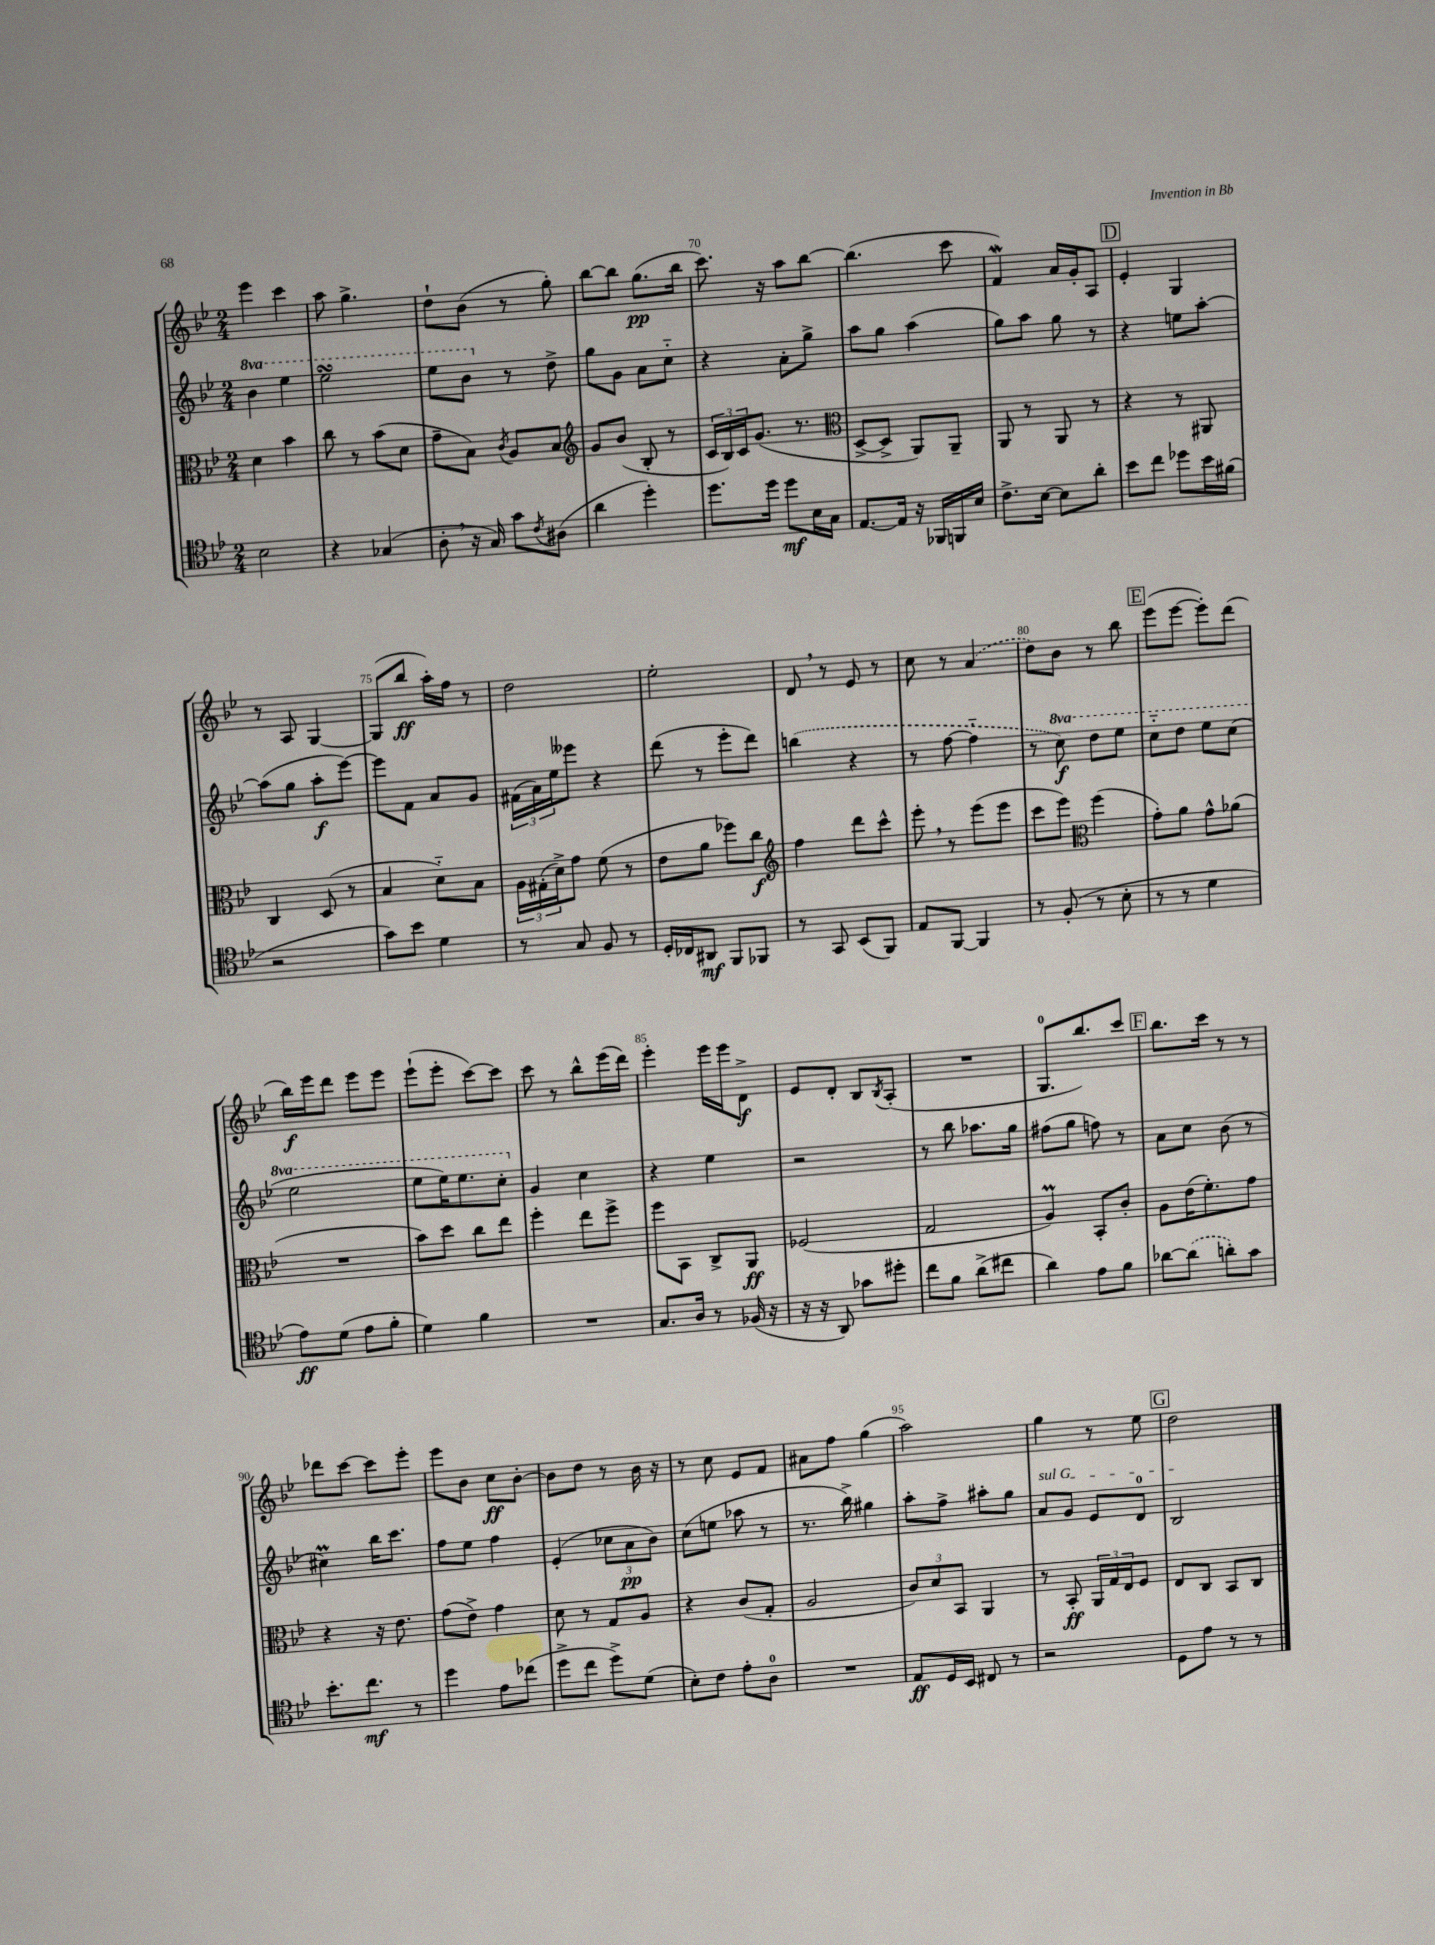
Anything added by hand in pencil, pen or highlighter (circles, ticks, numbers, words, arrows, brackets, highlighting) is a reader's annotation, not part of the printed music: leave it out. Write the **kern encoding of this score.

**kern	**dynam	**kern	**dynam	**kern	**dynam	**kern	**dynam
*part4	*part4	*part3	*part3	*part2	*part2	*part1	*part1
*staff4	*staff4	*staff3	*staff3	*staff2	*staff2	*staff1	*staff1
*clefC4	*	*clefC3	*	*clefG2	*	*clefG2	*
*k[b-e-]	*	*k[b-e-]	*	*k[b-e-]	*	*k[b-e-]	*
*M2/4	*	*M2/4	*	*M2/4	*	*M2/4	*
*	*	*	*	*8va	*	*	*
=66	=66	=66	=66	=66	=66	=66	=66
2B-\	.	4d\	.	4bb-\	.	4eee-\	.
.	.	4b-\	.	4eee-\	.	4ccc\	.
=67	=67	=67	=67	=67	=67	=67	=67
4r	.	8cc\	.	2eee-sSSs\	.	8aa\	.
.	.	8r	.	.	.	4.gg^\	.
(4G-X/	.	(8b-\L	.	.	.	.	.
.	.	8d\J	.	.	.	.	.
=68	=68	=68	=68	=68	=68	=68	=68
8A',\	.	8g~\L	.	8eee-\L	.	8dd`\L	.
16r	.	8B-\J)	.	8bb-\J	.	(8b-\J	.
16G/)	.	.	.	.	.	.	.
.	.	8qc/	.	.	.	.	.
*	*	*	*	*X8va	*	*	*
8g\L	.	8A/L	.	8r	.	8r	.
8qc/	.	.	.	.	.	.	.
(8A#X\J	.	8B-/J	.	8dd^\	.	8gg'\)	.
=69	=69	=69	=69	=69	=69	=69	=69
*	*	*clefG2	*	*	*	*	*
4a\	.	8g/L	.	8gg\L	.	[8bb-\L	.
.	.	(8b-/J	.	8g\J	.	8bb-\J]	.
4dd'\)	.	8B-'/	.	8a\L	.	(8.gg\L	pp
.	.	8r	.	8cc\J	.	.	.
.	.	.	.	.	.	16bb-\Jk	.
=70	=70	=70	=70	=70	=70	=70	=70
8.dd\L	.	24c/LL	.	4r	.	8.ccc\)	.
.	.	24B-/)	.	.	.	.	.
.	.	24c/J	.	.	.	.	.
.	.	(8.g/J	.	.	.	.	.
16dd\Jk	.	.	.	.	.	16r	.
8dd\L	mf	.	.	8a'\L	.	8aa\L	.
.	.	8.r	.	.	.	.	.
16B-\L	.	.	.	8gg^\J	.	[8bb-\J	.
16G\JJ	.	.	.	.	.	.	.
=71	=71	=71	=71	=71	=71	=71	=71
*	*	*clefC3	*	*	*	*	*
[8.E-/L	.	[8D^/L	.	8aa\L	.	(4.bb-\]	.
.	.	8D^/J]	.	8gg\J	.	.	.
16E-/Jk]	.	.	.	.	.	.	.
16r	.	8AA/L)	.	(4aa\	.	.	.
16FF-X/LL	.	.	.	.	.	.	.
16FFn/	.	8AA~/J	.	.	.	8ccc\	.
16B-/JJ	.	.	.	.	.	.	.
=72	=72	=72	=72	=72	=72	=72	=72
8.c^\L	.	8AA/	.	8gg\L)	.	4fW/)	.
.	.	8r	.	8aa\J	.	.	.
[16B-\Jk	.	.	.	.	.	.	.
8B-\L]	.	8AA/	.	8gg\	.	16a/LL	.
.	.	.	.	.	.	16g'/J	.
8a'\J	.	8r	.	8r	.	8A/J	.
!!LO:REH:place=s1:t=D
=73	=73	=73	=73	=73	=73	=73	=73
8b-\L	.	4r	.	4r	.	4e-'/	.
8cc\J	.	.	.	.	.	.	.
8dd-X\L	.	8r	.	8een\L	.	4G/	.
16b-\L	.	8AA#X/	.	[8aa'\J	.	.	.
(16f#X\JJ	.	.	.	.	.	.	.
!!LO:LB:g=z
=74	=74	=74	=74	=74	=74	=74	=74
2r	.	4C/	.	(8aa\L]	.	8r	.
.	.	.	.	8gg\J	.	8A/	.
.	.	(8D/	.	8aa'\L	f	[4G/	.
.	.	8r	.	[8eee-\J)	.	.	.
=75	=75	=75	=75	=75	=75	=75	=75
8g\L)	.	4B-/	.	8eee-\L]	.	(8G/L]	.
8b-\J	.	.	.	8f\J	.	8bb-/J	ff
4d\	.	8d\L)	.	8a/L	.	16aa'\LL)	.
.	.	.	.	.	.	16ff\JJ	.
.	.	8B-\J	.	8g/J	.	8r	.
=76	=76	=76	=76	=76	=76	=76	=76
8r	.	24A\LL	.	(24f#X\LL	.	2dd\	.
.	.	(24G#X'\	.	24a\)	.	.	.
.	.	24d^\J)	.	24ee-\J	.	.	.
8G/	.	8g\J	.	8eee--X\J	.	.	.
8F/	.	(8f\	.	4r	.	.	.
8r	.	8r	.	.	.	.	.
=77	=77	=77	=77	=77	=77	=77	=77
16D'/LL	.	8e-\L	.	(8ddd\	.	2ee-'\	.
16C-X/J	.	.	.	.	.	.	.
8AA#X/J	mf	8a\J	.	8r	.	.	.
8FF/L	.	8ff-X\L)	.	8eee-'\L	.	.	.
8FF-X/J	.	8cc\J	f	8ddd\J)	.	.	.
=78	=78	=78	=78	=78	=78	=78	=78
*	*	*clefG2	*	*	*	*	*
8r	.	4ff\	.	(4bbn\	.	8d,/	.
8GG/	.	.	.	.	.	8r	.
(8BB-/L	.	8ddd\L	.	4r	.	8e-/	.
8FF/J)	.	8ccc^^\J	.	.	.	8r	.
=79	=79	=79	=79	=79	=79	=79	=79
8E-/L	.	8eee-',\	.	8r	.	8cc\	.
[8FF/J	.	8r	.	[8ff\	.	8r	.
4FF/]	.	(8eee-\L	.	4ff\]	.	(4a/	.
.	.	8eee-\J	.	.	.	.	.
=80	=80	=80	=80	=80	=80	=80	=80
8r	.	8ccc\L	.	8r	.	8dd\L)	.
*	*	*	*	*8va	*	*	*
(8F'/	.	8eee-\J)	.	8ccc\)	f	8b-\J	.
*	*	*clefC3	*	*	*	*	*
8r	.	(4ff\	.	8ddd\L	.	8r	.
8B-'\	.	.	.	8eee-\J	.	8bb-\	.
!!LO:REH:place=s1:t=E
=81	=81	=81	=81	=81	=81	=81	=81
8r	.	8g'\L)	.	8ccc\L	.	(8eee-\L	.
8r	.	8a\J	.	8ddd\J	.	[8eee-\J	.
4d\	.	8g^^\L	.	8eee-\L	.	8eee-'\L])	.
.	.	(8a-X\J	.	(8ccc\J	.	(8ddd\J	.
!!LO:LB:g=z
=82	=82	=82	=82	=82	=82	=82	=82
8e-\L)	ff	2r	.	2eee-\	.	16bb-\LL)	f
.	.	.	.	.	.	16eee-\J	.
(8d\J	.	.	.	.	.	8ddd\J	.
8e-\L	.	.	.	.	.	8eee-\L	.
8f'\J	.	.	.	.	.	8eee-\J	.
=83	=83	=83	=83	=83	=83	=83	=83
4d\)	.	8b-\L)	.	8eee-\L	.	(8eee-`\L	.
.	.	8dd\J	.	16eee-\K)	.	8eee-'\J	.
.	.	.	.	8.eee-\	.	.	.
4f\	.	8cc\L	.	.	.	[8ccc\L)	.
.	.	8ee-\J	.	8ccc'\J	.	8ccc\J]	.
=84	=84	=84	=84	=84	=84	=84	=84
*	*	*	*	*X8va	*	*	*
2r	.	4ff'\	.	4g/	.	8ccc\	.
.	.	.	.	.	.	8r	.
.	.	8ee-\L	.	4cc\	.	8bb-^^\L	.
.	.	8ff^\J	.	.	.	(16eee-\L	.
.	.	.	.	.	.	16ddd\JJ)	.
=85	=85	=85	=85	=85	=85	=85	=85
8.G/L	.	8ff\L	.	4r	.	4eee-'\	.
.	.	8BB-\J	.	.	.	.	.
16A/Jk	.	.	.	.	.	.	.
8r	.	8C^/L	.	4ee-\	.	16eee-\LL	.
.	.	.	.	.	.	16eee-\J	.
(16F-X/	.	8AA/J	ff	.	.	8d^\J	f
16r	.	.	.	.	.	.	.
=86	=86	=86	=86	=86	=86	=86	=86
16r	.	(2F-X/	.	2r	.	8e-/L	.
16r	.	.	.	.	.	.	.
8AA/)	.	.	.	.	.	8d'/J	.
8g-X\L	.	.	.	.	.	8B-/L	.
.	.	.	.	.	.	8qB-/	.
8dd#X'\J	.	.	.	.	.	(8A'/J	.
=87	=87	=87	=87	=87	=87	=87	=87
8cc\L	.	2G/	.	8r	.	2r	.
8f\J	.	.	.	8bb-\	.	.	.
(8a^\L	.	.	.	8.aa-X\L	.	.	.
8cc#X\J	.	.	.	.	.	.	.
.	.	.	.	16gg\Jk	.	.	.
=88	=88	=88	=88	=88	=88	=88	=88
4a\)	.	4Am/)	.	(8ff#X\L	.	8.G/L	.
.	.	.	.	8gg\J	.	.	.
.	.	.	.	.	.	8.bb-/)	.
8e-\L	.	8BB-'/L	.	8ffn\)	.	.	.
8f\J	.	8c'/J	.	8r	.	8ccc/J	.
!!LO:REH:place=s1:t=F
=89	=89	=89	=89	=89	=89	=89	=89
[8a-X\L	.	8A\L	.	8a\L	.	8.bb-\L	.
(8a-\J]	.	(16e-\K	.	8cc\J	.	.	.
.	.	8.f'\)	.	.	.	16ccc\Jk	.
8an'\L)	.	.	.	(8b-\	.	8r	.
8g\J	.	8g\J	.	8r	.	8r	.
!!LO:LB:g=z
=90	=90	=90	=90	=90	=90	=90	=90
8.b-'\L	.	4r	.	4cc#Xm\)	.	8ddd-X\L	.
.	.	.	.	.	.	[8ccc\J	.
8.cc\J	mf	.	.	.	.	.	.
.	.	16r	.	16bb-\KL	.	8ccc\L]	.
.	.	8.e-\	.	8.ccc\J	.	.	.
8r	.	.	.	.	.	8eee-'\J	.
=91	=91	=91	=91	=91	=91	=91	=91
4dd\	.	(8g\L	.	8ff\L	.	8eee-\L	.
.	.	8e-^\J)	.	8ee-\J	.	8b-\J	.
8e-\L	.	4g\	.	4ff\	.	8cc\L	ff
(8cc-X\J	.	.	.	.	.	[8b-'\J	.
=92	=92	=92	=92	=92	=92	=92	=92
8dd^\L	.	8d\	.	(4e-'/	.	8b-\L]	.
8cc\J	.	8r	.	.	.	8dd\J	.
8dd^\L)	.	8G/L	.	12cc-X\L	.	8r	.
.	.	.	.	12a\	pp	.	.
(8d\J	.	8A/J	.	.	.	16b-\	.
.	.	.	.	12b-\J)	.	.	.
.	.	.	.	.	.	16r	.
=93	=93	=93	=93	=93	=93	=93	=93
8B-'\L)	.	4r	.	(8cc\L	.	8r	.
8c\J	.	.	.	8een\J	.	8cc\	.
8e-'\L	.	(8c/L	.	8aa-X\	.	8e-/L	.
8A\J	.	8G'/J	.	8r	.	8f/J	.
=94	=94	=94	=94	=94	=94	=94	=94
2r	.	2A/	.	8.r	.	8a#X\L	.
.	.	.	.	.	.	8ff\J	.
.	.	.	.	16bb-^\)	.	.	.
.	.	.	.	4gg#X\	.	(4gg\	.
=95	=95	=95	=95	=95	=95	=95	=95
8E-/L	ff	12c/L)	.	8aa'\L	.	2aa\)	.
.	.	12d/	.	.	.	.	.
16D/L	.	.	.	8ff^\J	.	.	.
.	.	12BB-/J	.	.	.	.	.
16BB-/JJ	.	.	.	.	.	.	.
8C#X/	.	4AA/	.	8aa#X'\L	.	.	.
8r	.	.	.	8gg\J	.	.	.
=96	=96	=96	=96	=96	=96	=96	=96
!	!	!	!	!LO:TX:a:i:t=sul G	!	!	!
2r	.	8r	.	8a/L	.	4gg\	.
.	.	8BB-'/	ff	8g/J	.	.	.
.	.	24AA/LL	.	8e-/L	.	8r	.
.	.	24G/	.	.	.	.	.
.	.	24E-/J	.	.	.	.	.
.	.	8F/J	.	8d/J	.	8ee-\	.
!!LO:REH:place=s1:t=G
=97	=97	=97	=97	=97	=97	=97	=97
8D\L	.	8E-/L	.	2B-/	.	2dd\	.
8e-\J	.	8C/J	.	.	.	.	.
8r	.	8BB-/L	.	.	.	.	.
8r	.	8C/J	.	.	.	.	.
==	==	==	==	==	==	==	==
*-	*-	*-	*-	*-	*-	*-	*-
